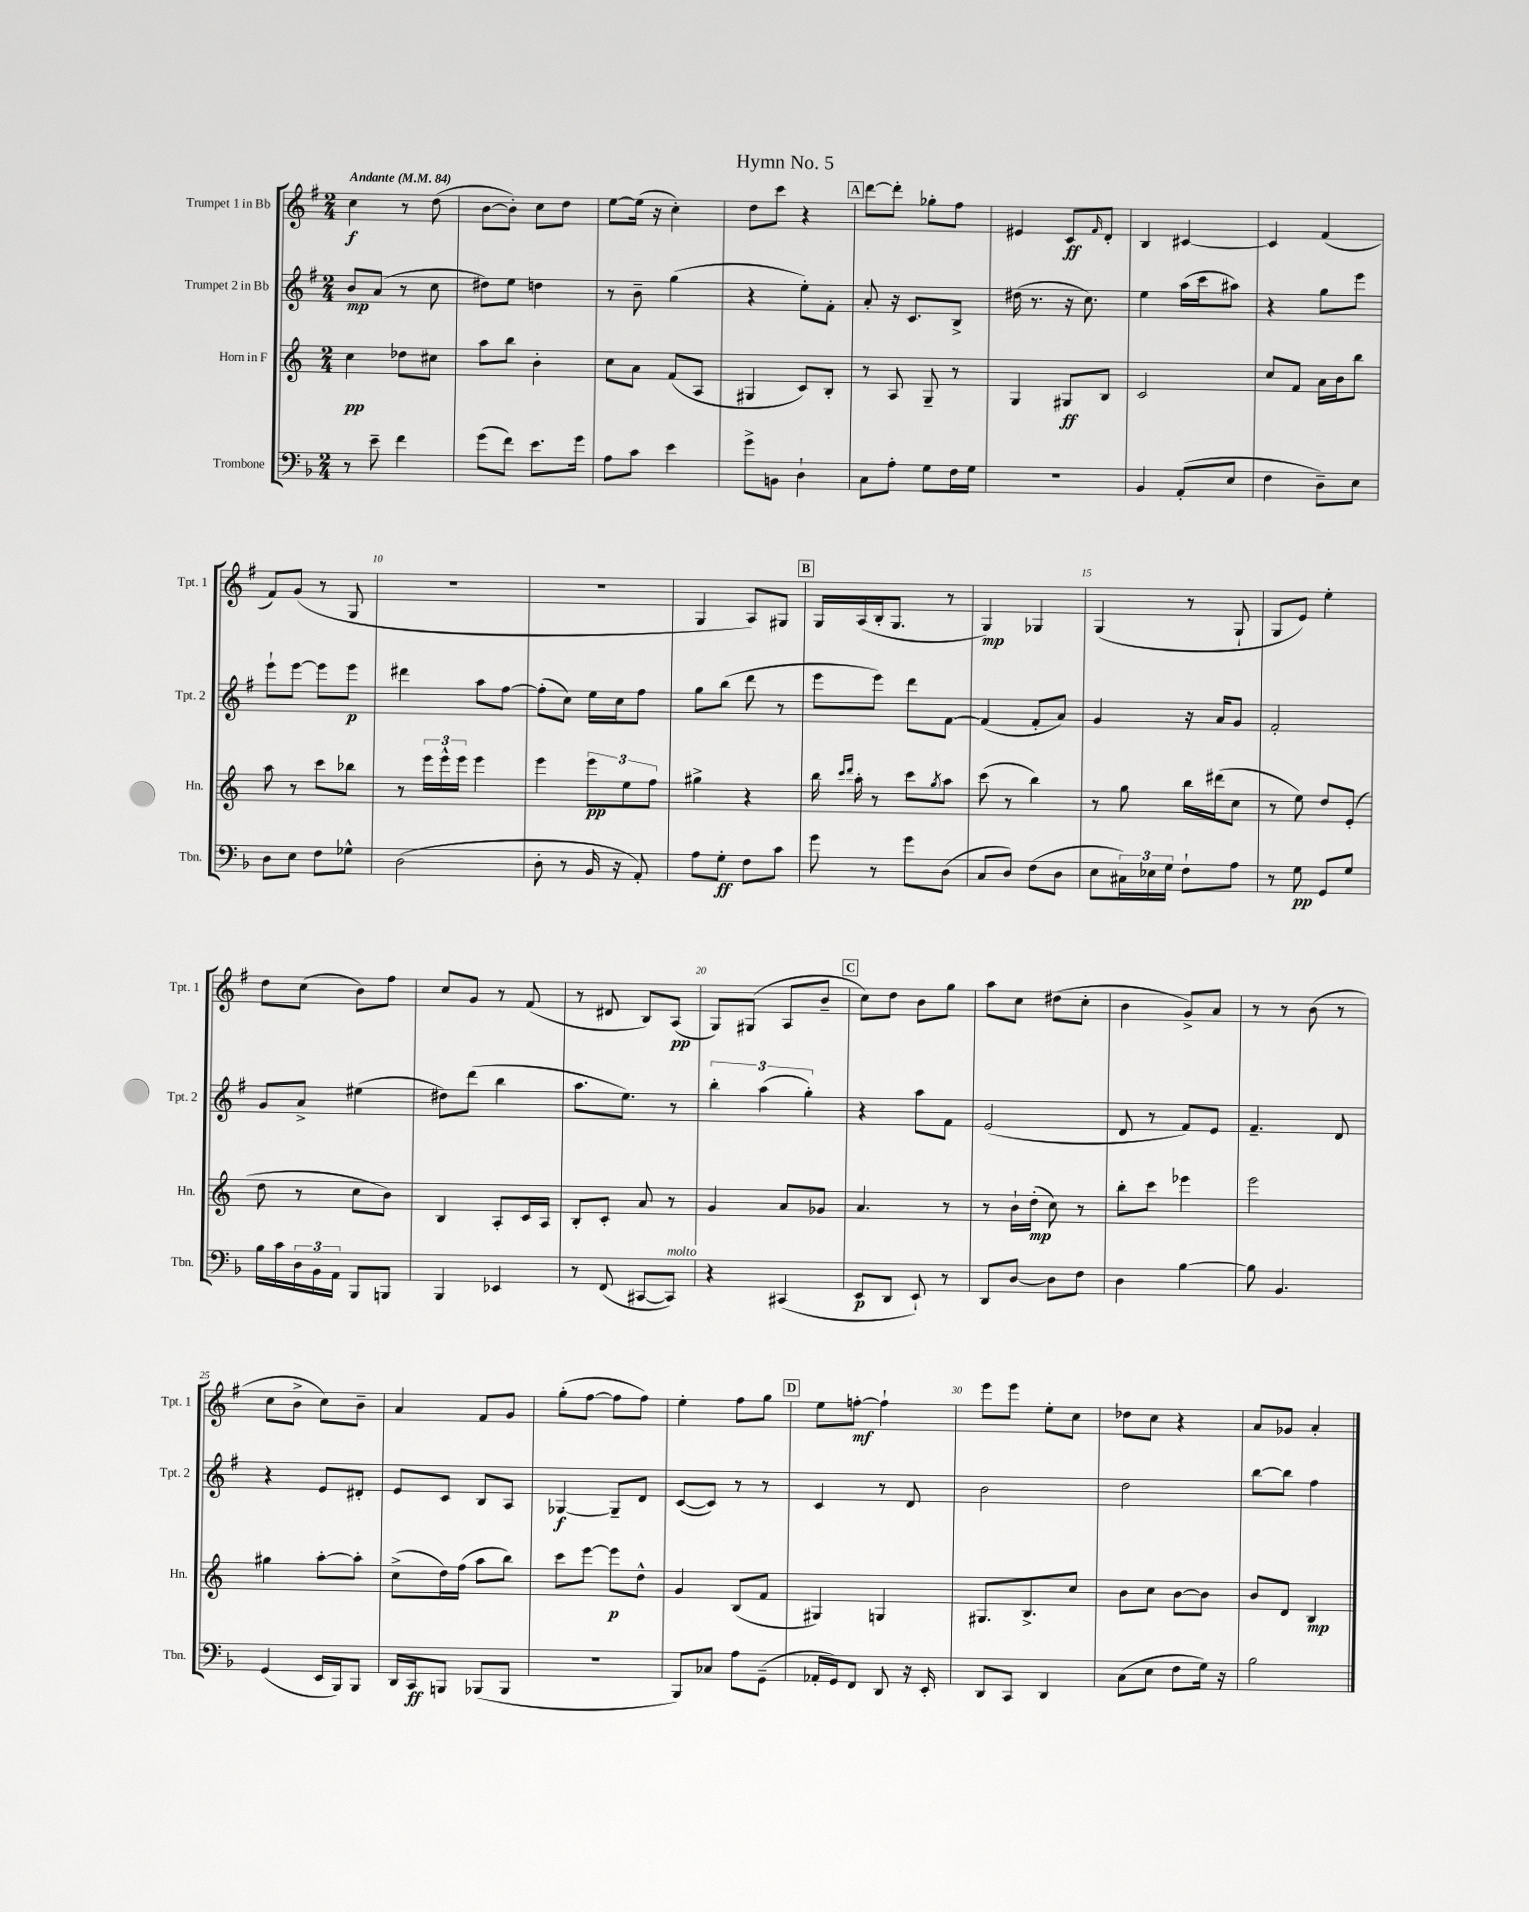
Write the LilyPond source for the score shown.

\header { title = "Hymn No. 5" }
<<
\new StaffGroup <<
\new Staff = "s0" \with { instrumentName = "Trumpet 1 in Bb" shortInstrumentName = "Tpt. 1" } {
    \clef treble \key g \major \numericTimeSignature \time 2/4 \tempo "Andante" 4 = 84
    c''4\f r8 d''8( |
    b'8~ b'8-.) c''8 d''8 |
    e''8~ e''16( r16 c''4-.) |
    d''8 c'''8 r4 |
    \mark \markup { \box "A" } d'''8~ d'''8-. ges''8-. fis''8 |
    eis'4 c'8\ff \grace { fis'16 } d'8-. |
    b4 cis'4~ |
    cis'4 fis'4( |
    fis'8) g'8( r8 g8 |
    r2 |
    R2 |
    g4 a8) gis8 |
    \mark \markup { \box "B" } g16 a16( b16-. g8. r8 |
    g4\mp) ges4 |
    g4( r8 g8-! |
    g8 e'8) e''4-. |
    d''8 c''8( b'8) fis''8 |
    c''8 g'8 r8 fis'8( |
    r8 dis'8 b8) a8\pp( |
    g8) gis8( a8 b'8-- |
    \mark \markup { \box "C" } c''8) d''8 b'8 g''8 |
    a''8 c''8 dis''8( c''8-. |
    b'4 g'8->) a'8 |
    r8 r8 b'8( r8 |
    c''8 b'8-> c''8) b'8-- |
    a'4 fis'8 g'8 |
    g''8-.( fis''8~ fis''8 fis''8) |
    e''4-. fis''8 g''8 |
    \mark \markup { \box "D" } e''8 f''8~-.\mf f''4-! |
    e'''8 e'''8 e''8-. c''8 |
    des''8 c''8 r4 |
    a'8 ges'8 a'4-. \bar "|." |
}
\new Staff = "s1" \with { instrumentName = "Trumpet 2 in Bb" shortInstrumentName = "Tpt. 2" } {
    \clef treble \key g \major \numericTimeSignature \time 2/4
    b'8\mp a'8( r8 c''8 |
    dis''8) e''8 d''4 |
    r8 b'8-- g''4( |
    r4 e''8-.) fis'8-. |
    \mark \markup { \box "A" } a'8-. r16 c'8. b8-> |
    dis''16( r8. r16 c''8.) |
    e''4 a''16( c'''16 ais''8) |
    r4 g''8 e'''8 |
    e'''8-! e'''8~ e'''8 e'''8\p |
    dis'''4 a''8 fis''8~ |
    fis''8-.( c''8) e''16 c''16 fis''8 |
    g''8 b''8( d'''8 r8 |
    \mark \markup { \box "B" } e'''8 e'''8) d'''8 fis'8~ |
    fis'4( fis'8-. a'8) |
    g'4 r16 a'16 g'8 |
    fis'2-. |
    g'8 a'8-> eis''4( |
    dis''8) d'''8( b''4 |
    a''8. e''8.) r8 |
    \tuplet 3/2 { b''4-. a''4( g''4-.) } |
    \mark \markup { \box "C" } r4 a''8 fis'8 |
    e'2( |
    d'8 r8 fis'8) e'8 |
    fis'4.-- d'8 |
    r4 e'8 dis'8-. |
    e'8 c'8 b8 a8 |
    ges4~\f ges8-- d'8 |
    c'8~( c'8) r8 r8 |
    \mark \markup { \box "D" } c'4 r8 d'8 |
    b'2 |
    d''2 |
    b''8~ b''8 fis''4 \bar "|." |
}
\new Staff = "s2" \with { instrumentName = "Horn in F" shortInstrumentName = "Hn." } {
    \clef treble \key c \major \numericTimeSignature \time 2/4
    c''4\pp des''8 cis''8 |
    a''8 b''8 b'4-. |
    c''8 a'8 f'8( a8 |
    gis4 c'8) b8-. |
    \mark \markup { \box "A" } r8 a8 g8-- r8 |
    g4 gis8\ff b8 |
    c'2 |
    c''8 f'8 a'16 b'16 b''8 |
    a''8 r8 c'''8 bes''8 |
    r8 \tuplet 3/2 { e'''16 e'''16-^ e'''16 } e'''4 |
    e'''4 \tuplet 3/2 { e'''8\pp e''8 f''8 } |
    gis''4-> r4 |
    \mark \markup { \box "B" } b''16 \grace { c'''16 d'''16 } a''16-. r8 c'''8 \acciaccatura { g''8 } a''8 |
    c'''8( r8 b''4) |
    r8 g''8 b''16 dis'''16( c''8 |
    r8 e''8) d''8 e'8-.( |
    d''8 r8 c''8 b'8) |
    b4 a8-. c'16 a16 |
    b8-. c'8-. a'8 r8 |
    g'4 a'8 ges'8 |
    \mark \markup { \box "C" } a'4. r8 |
    r8 b'16-! d''16-.\mp( c''8) r8 |
    b''8-. c'''8 ees'''4 |
    e'''2 |
    gis''4 a''8~-. a''8-. |
    c''8->( d''16) f''16( a''8 b''8) |
    c'''8 e'''8~ e'''8\p d''8-^ |
    g'4 b8( f'8 |
    \mark \markup { \box "D" } gis4) g4 |
    gis8. b8.-> c''8 |
    b'8 c''8 b'8~ b'8 |
    b'8 d'8 b4\mp \bar "|." |
}
\new Staff = "s3" \with { instrumentName = "Trombone" shortInstrumentName = "Tbn." } {
    \clef bass \key f \major \numericTimeSignature \time 2/4
    r8 e'8-- f'4 |
    g'8( f'8) e'8. g'16 |
    a8 c'8 e'4 |
    g'8-> b,8 d4-! |
    \mark \markup { \box "A" } c8 a8-. g8 f16 g16 |
    R2 |
    bes,4 a,8-.( e8 |
    f4 d8--) e8 |
    d8 e8 f8 ges8-^ |
    d2( |
    d8-. r8 bes,16 r16 a,8-.) |
    a8 g8-.\ff f8 c'8 |
    \mark \markup { \box "B" } g'8 r8 g'8 d8( |
    c8 d8) f8( d8 |
    e8 \tuplet 3/2 { cis16) ees16 g16 } f8-! a8 |
    r8 g8\pp g,8 g8 |
    bes16 c'16 \tuplet 3/2 { d16 bes,16 a,16 } bes,,8 b,,8 |
    bes,,4 ees,4 |
    r8 f,8( cis,8~ cis,8^\markup { \italic "molto" }) |
    r4 cis,4( |
    \mark \markup { \box "C" } e,8\p d,8 e,8-!) r8 |
    d,8 d8~ d8 f8 |
    d4 bes4~ |
    bes8 bes,4. |
    g,4( e,16 bes,,16) bes,,8 |
    d,16 c,16\ff b,,8 bes,,8( bes,,8 |
    r2 |
    bes,,8) ces8 a8 g,8--( |
    \mark \markup { \box "D" } aes,16-. g,16) f,8 d,8 r16 e,16-. |
    d,8 c,8 d,4 |
    c8( e8 f8 g16) r16 |
    bes2 \bar "|." |
}
>>
>>
\layout { \context { \Score \override BarNumber.break-visibility = ##(#f #t #t) barNumberVisibility = #(every-nth-bar-number-visible 5) } }
